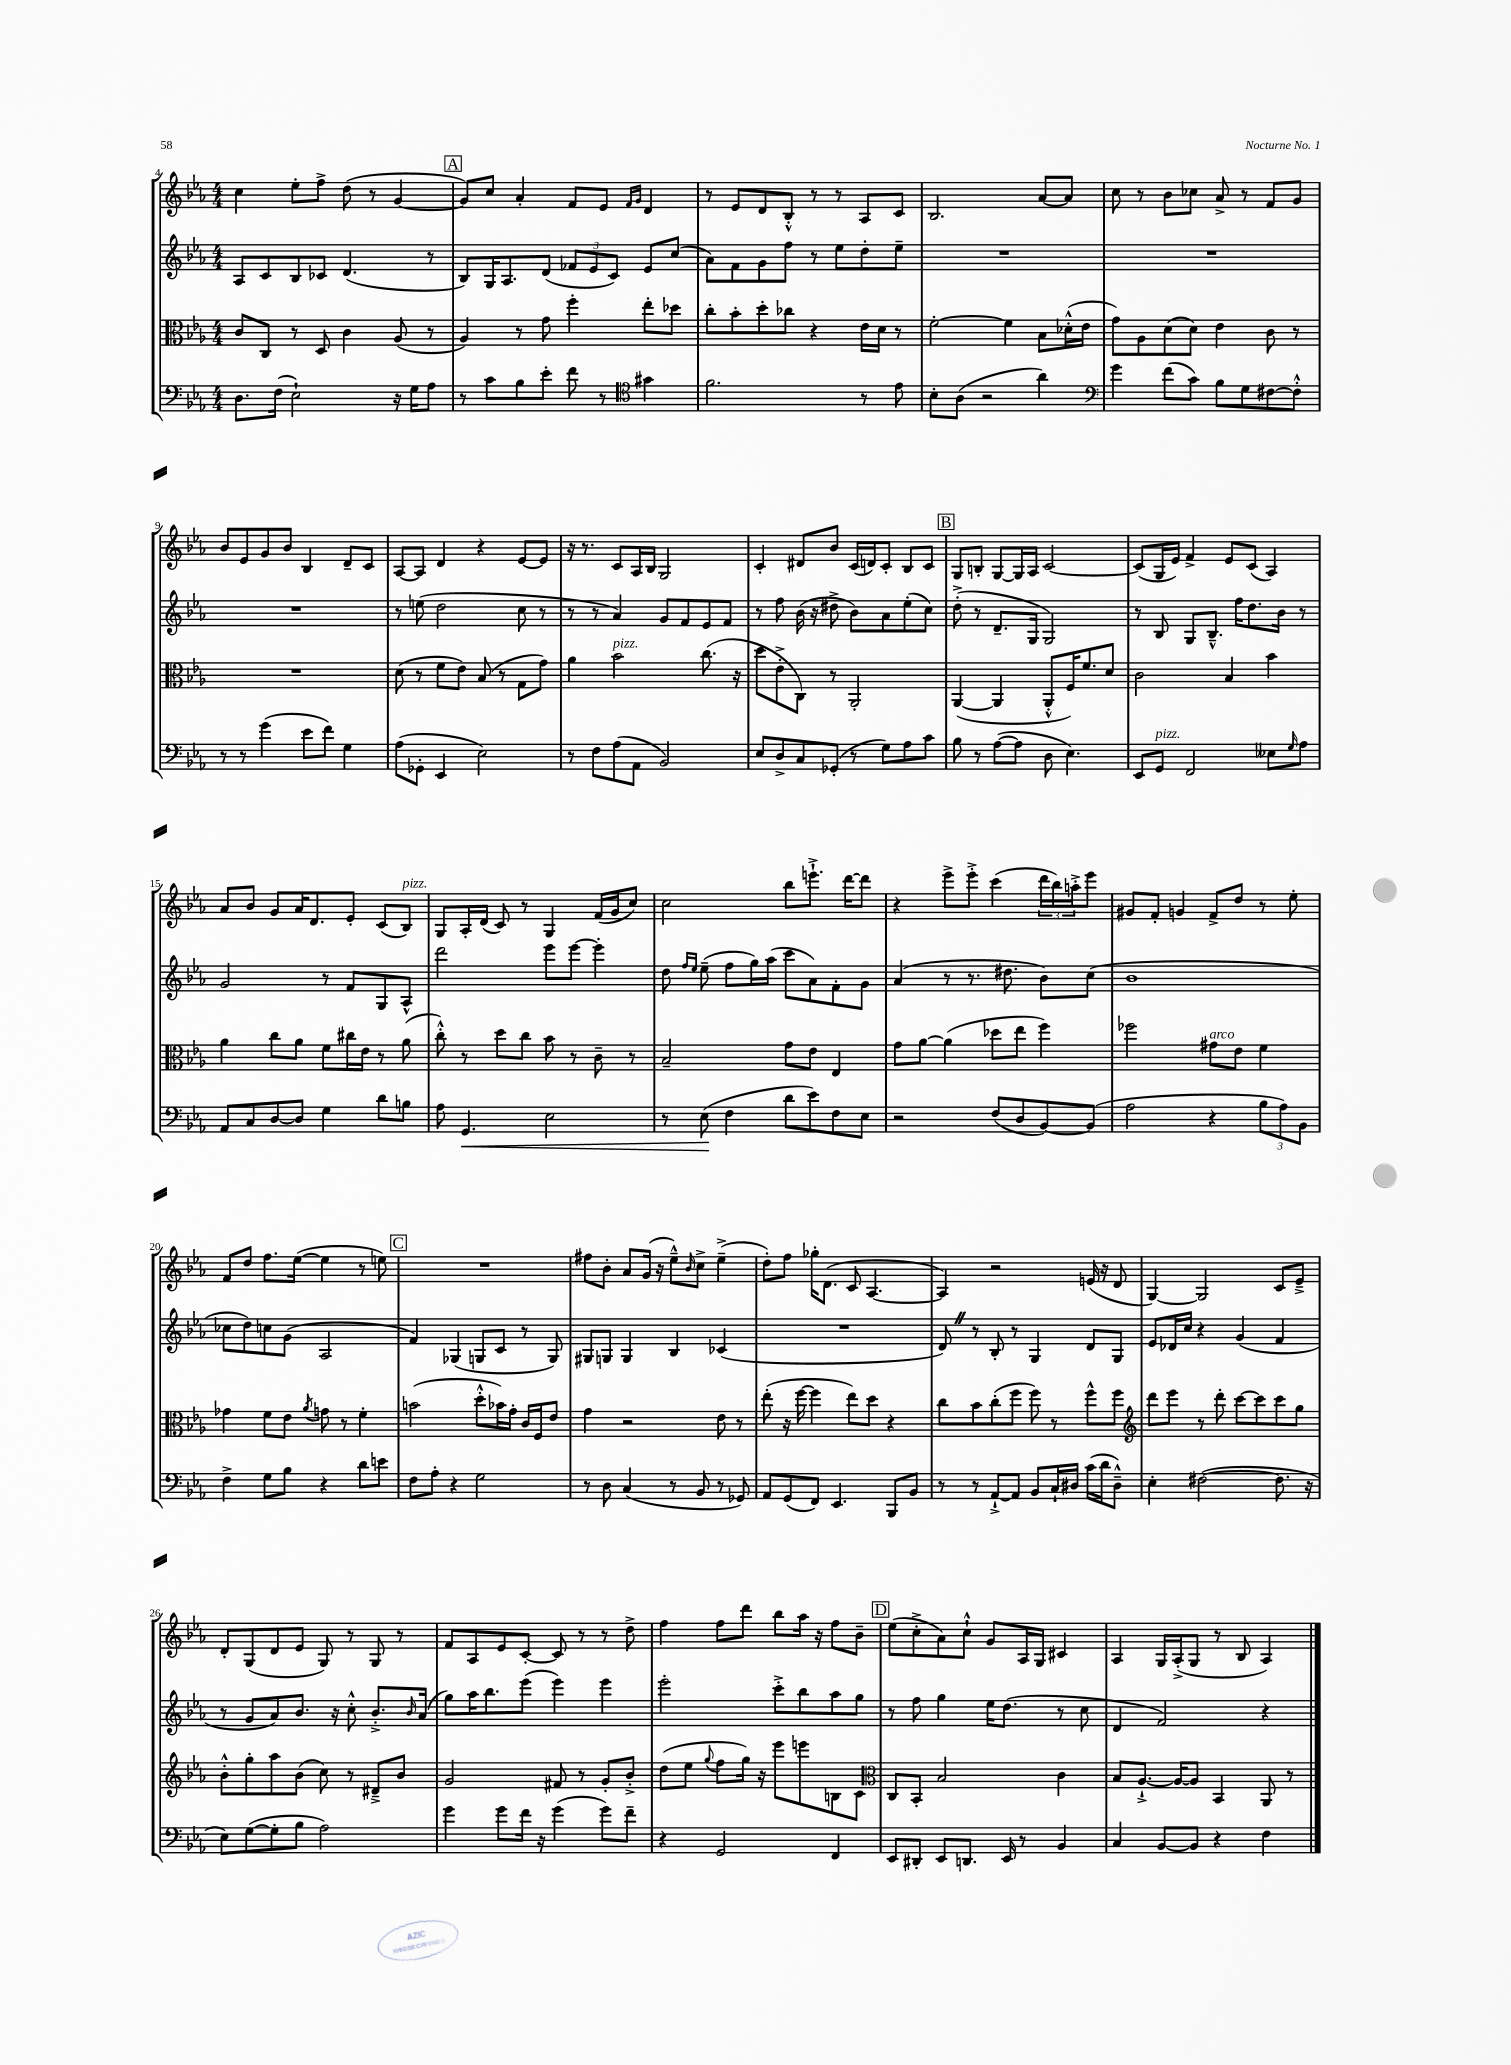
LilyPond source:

<<
\new StaffGroup <<
\new Staff = "s0" {
    \clef treble \key ees \major \numericTimeSignature \time 4/4
    c''4 ees''8-. f''8-> d''8( r8 g'4~ |
    \mark \markup { \box "A" } g'8) c''8 aes'4-. f'8 ees'8 \grace { f'16 g'16 } d'4 |
    r8 ees'8 d'8 bes8-.-^ r8 r8 aes8 c'8 |
    bes2. aes'8~ aes'8 |
    c''8 r8 bes'8 ces''8 aes'8-> r8 f'8 g'8 |
    bes'8 ees'8 g'8 bes'8 bes4 d'8-- c'8 |
    aes8~ aes8 d'4 r4 ees'8~ ees'8 |
    r16 r8. c'8 aes16 bes16 g2 |
    c'4-. dis'8 bes'8 c'16( d'16) c'8-. bes8 c'8 |
    \mark \markup { \box "B" } g8 b8-. g8~ g16 aes16 c'2~ |
    c'8( g16 ees'16) f'4-> ees'8 c'8( aes4) |
    aes'8 bes'8 g'8 aes'16 d'8. ees'8-. c'8( bes8^\markup { \italic "pizz." }) |
    g8 aes16-. d'16( c'8) r8 g4 f'16( g'16 c''8) |
    c''2 bes''8 e'''8.-!-> d'''16~ d'''8 |
    r4 ees'''8-> ees'''8-.-> c'''4( \tuplet 3/2 { d'''16 bes''16) a''16-.-> } ees'''8 |
    gis'8 f'8-. g'4 f'8-> d''8 r8 ees''8-. |
    f'8 d''8 f''8. ees''16~( ees''4 r8 e''8) |
    \mark \markup { \box "C" } R1 |
    fis''8 bes'8-. aes'8 g'16( r16 ees''8---^) \grace { bes'16 } c''8-> ees''4--->( |
    d''8-.) f''8 ges''16-. d'8.( c'8 aes4.~ |
    aes4) r2 e'16( r16 d'8 |
    g4~) g2 c'8 ees'8---> |
    d'8-. g8( d'8 ees'8 g8) r8 g8 r8 |
    f'8 aes8 ees'8 c'8~-. c'8 r8 r8 d''8-> |
    f''4 f''8 d'''8 bes''8 aes''16 r16 f''8 bes'8-- |
    \mark \markup { \box "D" } ees''8( c''8-.-> aes'8) c''8-!-^ g'8 aes16 g16 cis'4 |
    aes4 g16 aes16-.->( g8 r8 bes8 aes4) \bar "|." |
}
\new Staff = "s1" {
    \clef treble \key ees \major \numericTimeSignature \time 4/4
    aes8 c'8 bes8 ces'8 d'4.( r8 |
    \mark \markup { \box "A" } bes8) g16 aes8. d'8( \tuplet 3/2 { fes'8 ees'8 c'8) } ees'8 c''8( |
    aes'8) f'8 g'8 f''8 r8 ees''8 d''8-. ees''8-- |
    R1 |
    R1 |
    R1 |
    r8 e''8( d''2 c''8 r8 |
    r8 r8 aes'4) g'8 f'8 ees'8 f'8 |
    r8 f''8 bes'16( r16 dis''8-> bes'8) aes'8 ees''8-.( c''8) |
    \mark \markup { \box "B" } d''8-.->( r8 d'8.-- g16 g2) |
    r8 bes8 g8 bes8.---^ f''16 d''8. bes'16 r8 |
    g'2 r8 f'8 g8 aes8-^ |
    d'''2 ees'''8 ees'''8~ ees'''4-. |
    d''8 \grace { f''16 ees''16 } ees''8--( f''8 g''16) aes''16( c'''8 aes'8) f'8-. g'8 |
    aes'4( r8 r8. dis''8. bes'8) c''8( |
    bes'1 |
    ces''8 d''8) c''8 g'8( aes2 |
    \mark \markup { \box "C" } f'4) ges4( g8 c'8 r8 g8) |
    gis8 g8 g4 bes4 ces'4( |
    R1 |
    d'8) \once \override BreathingSign.text = \markup { \musicglyph "scripts.caesura.straight" } \breathe r8 bes8-. r8 g4 d'8 g8 |
    ees'8 des'16 c''16 r4 g'4( f'4 |
    r8 g'8 aes'8) bes'8. r16 c''8-.-^ bes'8.-.-> \grace { bes'16 } aes'16( |
    g''8) aes''16 bes''8. ees'''8( ees'''4) ees'''4 |
    ees'''2-. c'''8-.-> bes''8 aes''8 g''8 |
    \mark \markup { \box "D" } r8 f''8 g''4 ees''16 d''8.( r8 c''8 |
    d'4 f'2) r4 \bar "|." |
}
\new Staff = "s2" {
    \clef alto \key ees \major \numericTimeSignature \time 4/4
    c'8 c8 r8 d8 c'4 aes8( r8 |
    \mark \markup { \box "A" } aes4) r8 g'8 f''4-. ees''8-. des''8 |
    c''8-. bes'8-. d''8-. ces''8 r4 ees'16 d'16 r8 |
    f'2~-. f'4 bes8 des'16-.-^( ees'16 |
    g'8) aes8 d'8( d'8) ees'4 c'8 r8 |
    R1 |
    d'8( r8 f'8 ees'8) bes8( r8 g8 g'8) |
    aes'4 bes'2^\markup { \italic "pizz." } c''8.( r16 |
    d''8 ees'8-.-> c8) r8 aes,2-. |
    \mark \markup { \box "B" } aes,4~( aes,4 aes,8-.-^ f16) f'8. d'8 |
    c'2 bes4 bes'4 |
    aes'4 c''8 aes'8 f'8 cis''16 ees'16 r8 aes'8( |
    c''8-.-^) r8 d''8 c''8 bes'8 r8 c'8-- r8 |
    bes2-- g'8 ees'8 ees4 |
    g'8 aes'8~ aes'4( des''8 ees''8 f''4) |
    fes''2 gis'8^\markup { \italic "arco" } ees'8 f'4 |
    ges'4 f'8 ees'8 \acciaccatura { aes'8 } g'8 r8 f'4-. |
    \mark \markup { \box "C" } b'2( d''8-.-^ bes'16) g'16-. c'16 f16 ees'8 |
    g'4 r2 ees'8 r8 |
    ees''8-.( r16 f''16~ f''4 ees''8) d''8 r4 |
    c''8 bes'8 c''8-.( f''8 f''8) r8 f''8-^ f''8 |
    \clef treble d'''8 ees'''8 r8 d'''8-. c'''8~ c'''8 c'''8 g''8 |
    bes'8-.-^ g''8-. aes''8 bes'8( c''8) r8 dis'8---> bes'8 |
    g'2 fis'8 r8 g'8-. bes'8-.-> |
    d''8( ees''8 \appoggiatura { g''8 } f''8 g''16) r16 ees'''8 e'''8 b8 c'8 |
    \mark \markup { \box "D" } \clef alto c8 bes,8-. bes2 c'4 |
    bes8 aes8.~-!-> aes16~ aes8 bes,4 aes,8 r8 \bar "|." |
}
\new Staff = "s3" {
    \clef bass \key ees \major \numericTimeSignature \time 4/4
    d8. f16( ees2-!) r16 g16 aes8 |
    \mark \markup { \box "A" } r8 c'8 bes8 ees'8-. f'8 r8 \clef tenor gis'4 |
    f'2. r8 ees'8 |
    bes8-. aes8( r2 aes'4) |
    \clef bass g'4 f'8( c'8) bes8 g8 fis8~ fis8-.-^ |
    r8 r8 g'4( ees'8 f'8) g4 |
    aes8( ges,8-. ees,4 ees2) |
    r8 f8 aes8( aes,8 bes,2) |
    ees8 d8-> c8 ges,8-.( r8 g8) aes8 c'8 |
    \mark \markup { \box "B" } bes8 r8 aes8~( aes8 d8 ees4.) |
    ees,8 g,8^\markup { \italic "pizz." } f,2 eeses8 \grace { g16 } aes8 |
    aes,8 c8 d8~ d8 g4 d'8 b8 |
    aes8 g,4.\< ees2 |
    r8 ees8\!( f4 d'8 ees'8) f8 ees8 |
    r2 f8( d8 bes,8~) bes,8( |
    aes2 r4 \tuplet 3/2 { bes8 aes8) bes,8 } |
    f4-> g8 bes8 r4 d'8 e'8 |
    \mark \markup { \box "C" } f8 aes8-. r4 g2 |
    r8 d8 c4( r8 bes,8 r8 ges,8) |
    aes,8 g,8( f,8) ees,4. bes,,8 bes,8 |
    r8 r8 aes,8~-!-> aes,8 bes,8 c16-! dis16 c'16( d'16 dis8---^) |
    ees4-. fis2~( fis8. r16 |
    ees8) g8~( g8-. bes8 aes2) |
    g'4 g'8 f'16 r16 g'4( g'8) f'8-- |
    r4 g,2 f,4 |
    \mark \markup { \box "D" } ees,8 dis,8-. ees,8 d,8. ees,16 r8 bes,4 |
    c4 bes,8~ bes,8 r4 f4 \bar "|." |
}
>>
>>
\layout { \context { \Score currentBarNumber = #4 } }
